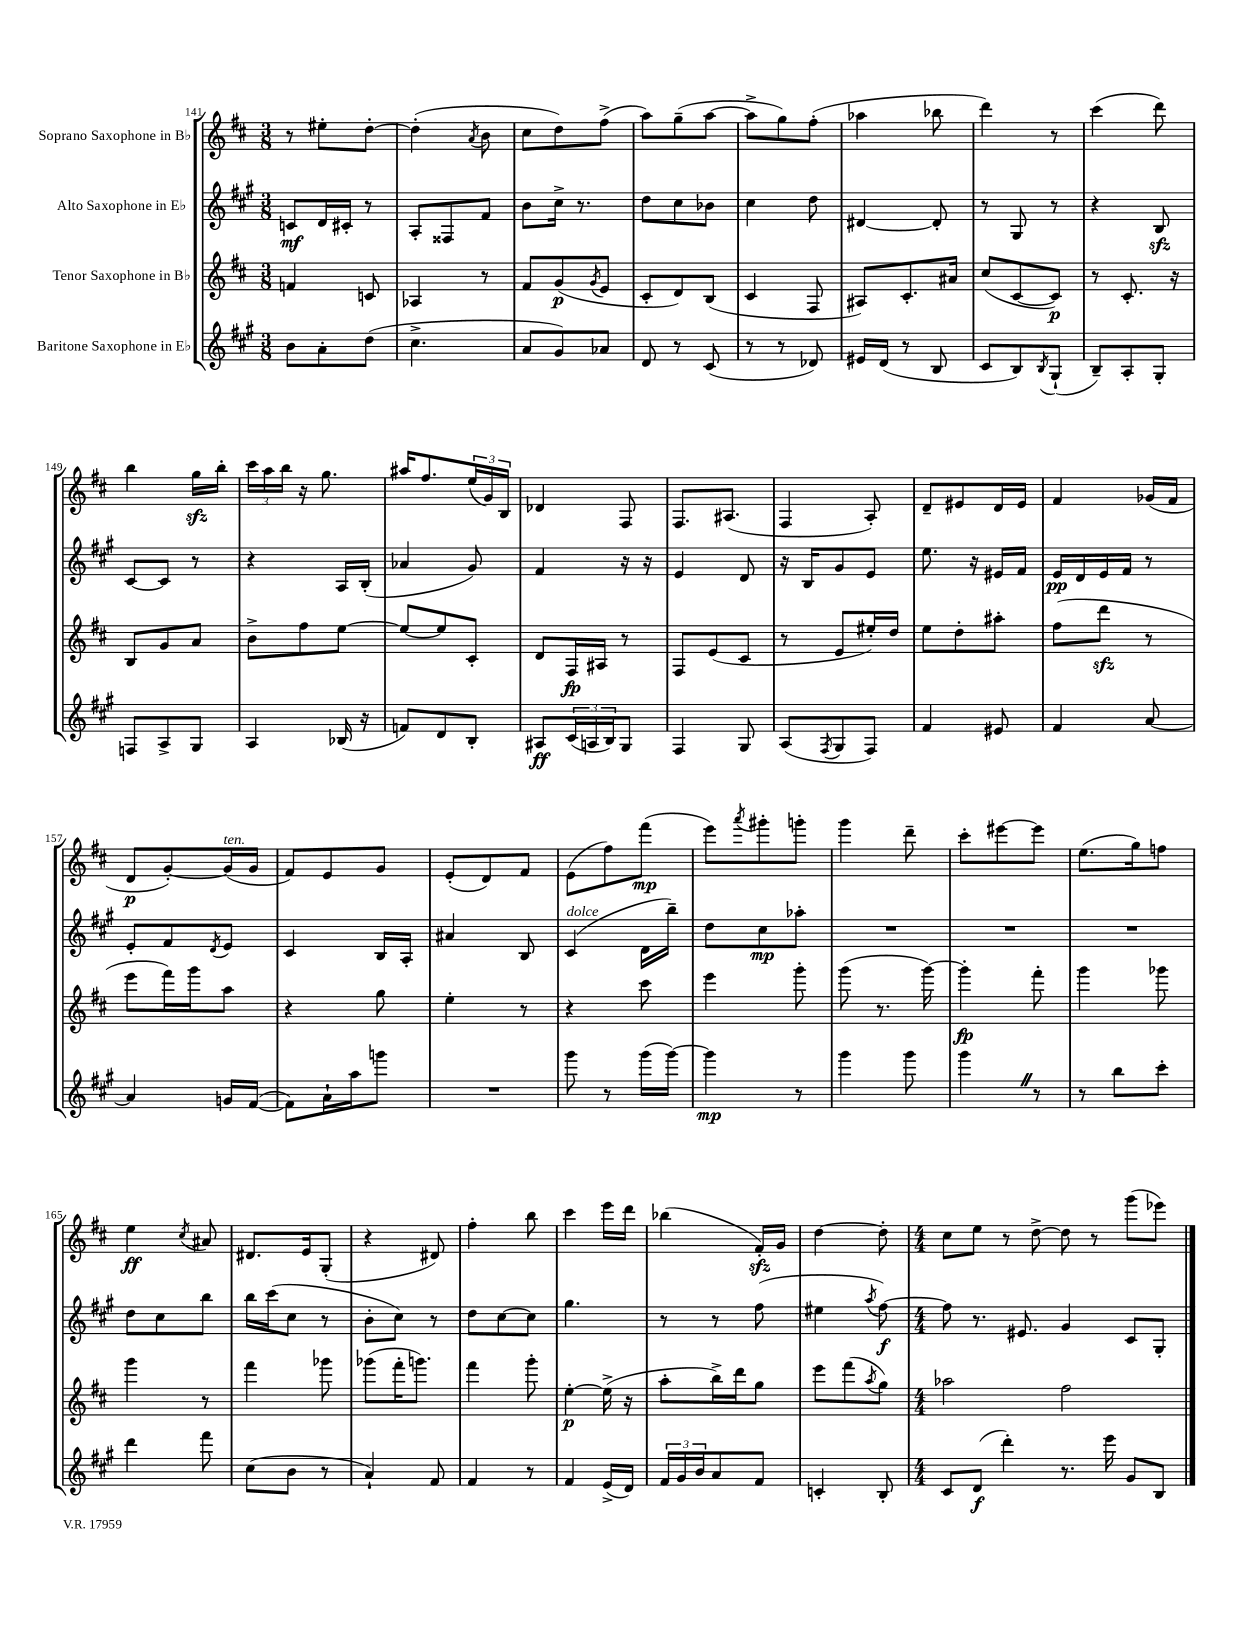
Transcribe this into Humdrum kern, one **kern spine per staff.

**kern	**dynam	**kern	**dynam	**kern	**dynam	**kern	**dynam
*part4	*part4	*part3	*part3	*part2	*part2	*part1	*part1
*staff4	*staff4	*staff3	*staff3	*staff2	*staff2	*staff1	*staff1
*I"Baritone Saxophone in E♭	*	*I"Tenor Saxophone in B♭	*	*I"Alto Saxophone in E♭	*	*I"Soprano Saxophone in B♭	*
*clefG2	*	*clefG2	*	*clefG2	*	*clefG2	*
*k[f#c#g#]	*	*k[f#c#]	*	*k[f#c#g#]	*	*k[f#c#]	*
*M3/8	*	*M3/8	*	*M3/8	*	*M3/8	*
=141	=141	=141	=141	=141	=141	=141	=141
8b\L	.	4fn/	.	8cn/L	mf	8r	.
8a'\	.	.	.	16d/L	.	8ee#X'\L	.
.	.	.	.	16c#X'/JJ	.	.	.
(8dd\J	.	8cn/	.	8r	.	[8dd'\J	.
=142	=142	=142	=142	=142	=142	=142	=142
4.cc#^\	.	4A-X/	.	8A'/L	.	(4dd'\]	.
.	.	.	.	8F##X/	.	.	.
.	.	.	.	.	.	8qa/	.
.	.	8r	.	8f#/J	.	8b\	.
=143	=143	=143	=143	=143	=143	=143	=143
8a/L	.	8f#/L	.	8b\L	.	8cc#\L	.
8g#/)	.	(8g/	p	16cc#^\Jk	.	8dd\)	.
.	.	.	.	8.r	.	.	.
.	.	8qg/	.	.	.	.	.
8a-X/J	.	8e/J	.	.	.	(8ff#^\J	.
=144	=144	=144	=144	=144	=144	=144	=144
8d/	.	8c#'/L	.	8dd\L	.	8aa\L)	.
8r	.	8d/)	.	8cc#\	.	(8gg~\	.
(8c#/	.	(8B/J	.	8b-X\J	.	[8aa\J	.
=145	=145	=145	=145	=145	=145	=145	=145
8r	.	4c#/	.	4cc#\	.	8aa^\L]	.
8r	.	.	.	.	.	8gg\)	.
8d-X/)	.	8F#/	.	8dd\	.	(8ff#'\J	.
=146	=146	=146	=146	=146	=146	=146	=146
16e#X/LL	.	8A#X/L)	.	[4d#X/	.	4aa-X\	.
(16d/JJ	.	.	.	.	.	.	.
8r	.	8.c#'/	.	.	.	.	.
8B/	.	.	.	8d#'/]	.	8bb-X\	.
.	.	16a#X/Jk	.	.	.	.	.
=147	=147	=147	=147	=147	=147	=147	=147
8c#/L	.	(8cc#/L	.	8r	.	4ddd\)	.
8B/)	.	[8c#/	.	8G#/	.	.	.
8qB/	.	.	.	.	.	.	.
(8G#`/J	.	8c#/J])	p	8r	.	8r	.
=148	=148	=148	=148	=148	=148	=148	=148
8B~/L)	.	8r	.	4r	.	(4ccc#\	.
8A'/	.	8.c#'/	.	.	.	.	.
8G#'/J	.	.	.	8Bzz/	.	8ddd\)	.
.	.	16r	.	.	.	.	.
!!LO:LB:g=z
=149	=149	=149	=149	=149	=149	=149	=149
8Fn/L	.	8B/L	.	[8c#/L	.	4bb\	.
8A^/	.	8g/	.	8c#/J]	.	.	.
8G#/J	.	8a/J	.	8r	.	16ggzz\LL	.
.	.	.	.	.	.	16bb'\JJ	.
=150	=150	=150	=150	=150	=150	=150	=150
4A/	.	8b^\L	.	4r	.	24ccc#\LL	.
.	.	.	.	.	.	24aa\	.
.	.	.	.	.	.	24bb\JJ	.
.	.	8ff#\	.	.	.	16r	.
.	.	.	.	.	.	8.gg\	.
(16B-X/	.	[8ee\J	.	16A/LL	.	.	.
16r	.	.	.	(16B'/JJ	.	.	.
=151	=151	=151	=151	=151	=151	=151	=151
8fn/L)	.	8ee/L_	.	4a-X/	.	16aa#X/KL	.
.	.	.	.	.	.	8.ff#/	.
8d/	.	8ee/]	.	.	.	.	.
8B'/J	.	8c#'/J	.	8g#/)	.	(24ee/L	.
.	.	.	.	.	.	24g/)	.
.	.	.	.	.	.	24B/JJ	.
=152	=152	=152	=152	=152	=152	=152	=152
8A#X/L	ff	8d/L	.	4f#/	.	4d-X/	.
(24c#/L	.	16F#/L	fp	.	.	.	.
24An/	.	.	.	.	.	.	.
.	.	16A#X/JJ	.	.	.	.	.
24B/J)	.	.	.	.	.	.	.
8G#/J	.	8r	.	16r	.	8F#/	.
.	.	.	.	16r	.	.	.
=153	=153	=153	=153	=153	=153	=153	=153
4F#/	.	8F#/L	.	4e/	.	8.F#/L	.
.	.	(8e/	.	.	.	.	.
.	.	.	.	.	.	(8.A#X/J	.
8G#/	.	8c#/J	.	8d/	.	.	.
=154	=154	=154	=154	=154	=154	=154	=154
(8A/L	.	8r	.	16r	.	4F#/	.
.	.	.	.	16B/KL	.	.	.
8qF#/	.	.	.	.	.	.	.
8G#/	.	8e/L	.	8g#/	.	.	.
8F#/J)	.	16ee#X'/L)	.	8e/J	.	8A'/)	.
.	.	16dd/JJ	.	.	.	.	.
=155	=155	=155	=155	=155	=155	=155	=155
4f#/	.	8ee\L	.	8.ee\	.	8d~/L	.
.	.	8dd'\	.	.	.	8e#X/	.
.	.	.	.	16r	.	.	.
8e#X/	.	8aa#X'\J	.	16e#X/LL	.	16d/L	.
.	.	.	.	16f#/JJ	.	16e#/JJ	.
=156	=156	=156	=156	=156	=156	=156	=156
4f#/	.	(8ff#\L	.	16e/LL	pp	4f#/	.
.	.	.	.	16d/	.	.	.
.	.	8dddzz\J	.	16e/	.	.	.
.	.	.	.	16f#/JJ	.	.	.
[8a/	.	8r	.	8r	.	(16g-X/LL	.
.	.	.	.	.	.	16f#/JJ	.
!!LO:LB:g=z
=157	=157	=157	=157	=157	=157	=157	=157
4a/]	.	8eee\L	.	8e'/L	.	8d/L	p
.	.	16fff#\L)	.	8f#/	.	[8g'/)	.
.	.	16ggg\J	.	.	.	.	.
.	.	.	.	8qd/	.	.	.
!	!	!	!	!	!	!LO:TX:a:i:t=ten.	!
16gn/LL	.	8aa\J	.	8e/J	.	(16g/L]	.
([16f#/JJ	.	.	.	.	.	16g/JJ	.
=158	=158	=158	=158	=158	=158	=158	=158
8f#\L])	.	4r	.	4c#/	.	8f#/L)	.
16a`\L	.	.	.	.	.	8e/	.
16aa\J	.	.	.	.	.	.	.
8gggn\J	.	8gg\	.	16B/LL	.	8g/J	.
.	.	.	.	16A'/JJ	.	.	.
=159	=159	=159	=159	=159	=159	=159	=159
4.r	.	4ee'\	.	4a#X/	.	(8e'/L	.
.	.	.	.	.	.	8d/)	.
.	.	8r	.	8B/	.	8f#/J	.
=160	=160	=160	=160	=160	=160	=160	=160
!	!	!	!	!LO:TX:a:i:t=dolce	!	!	!
8ggg#\	.	4r	.	(4c#/	.	(8e\L	.
8r	.	.	.	.	.	8ff#\)	.
(16ggg#\LL	.	8ccc#\	.	16d\LL	.	(8fff#\J	mp
[16ggg#\JJ)	.	.	.	16bb~\JJ)	.	.	.
=161	=161	=161	=161	=161	=161	=161	=161
4ggg#\]	mp	4eee\	.	8dd\L	.	8eee\L)	.
.	.	.	.	.	.	8qaaa/	.
.	.	.	.	8cc#\	mp	8ggg#X'\	.
8r	.	8ggg'\	.	8aa-X'\J	.	8gggn'\J	.
=162	=162	=162	=162	=162	=162	=162	=162
4ggg#\	.	(8ggg\	.	4.r	.	4ggg\	.
.	.	8.r	.	.	.	.	.
8ggg#\	.	.	.	.	.	8ddd~\	.
.	.	[16ggg\)	.	.	.	.	.
=163	=163	=163	=163	=163	=163	=163	=163
4ggg#Z\	.	4ggg'\]	fp	4.r	.	8ccc#'\L	.
.	.	.	.	.	.	[8eee#X\	.
8r	.	8fff#'\	.	.	.	8eee#\J]	.
=164	=164	=164	=164	=164	=164	=164	=164
8r	.	4ggg\	.	4.r	.	(8.ee\L	.
8bb\L	.	.	.	.	.	.	.
.	.	.	.	.	.	16gg\k)	.
8ccc#'\J	.	8ggg-X\	.	.	.	8ffn\J	.
!!LO:LB:g=z
=165	=165	=165	=165	=165	=165	=165	=165
4ddd\	.	4ggg\	.	8dd\L	.	4ee\	ff
.	.	.	.	8cc#\	.	.	.
.	.	.	.	.	.	8qcc#/	.
8fff#\	.	8r	.	8bb\J	.	8a#X/	.
=166	=166	=166	=166	=166	=166	=166	=166
(8cc#\L	.	4fff#\	.	16bb\LL	.	8.d#X/L	.
.	.	.	.	(16ccc#\J	.	.	.
8b\J	.	.	.	8cc#\J	.	.	.
.	.	.	.	.	.	16e/k	.
8r	.	8ggg-X\	.	8r	.	(8G'/J	.
=167	=167	=167	=167	=167	=167	=167	=167
4a`/)	.	(8ggg-X\L	.	8b'\L	.	4r	.
.	.	16fff#'\K	.	8cc#\J)	.	.	.
.	.	8.gggn\J)	.	.	.	.	.
8f#/	.	.	.	8r	.	8d#X/)	.
=168	=168	=168	=168	=168	=168	=168	=168
4f#/	.	4fff#\	.	8dd\L	.	4ff#'\	.
.	.	.	.	[8cc#\	.	.	.
8r	.	8ggg'\	.	8cc#\J]	.	8bb\	.
=169	=169	=169	=169	=169	=169	=169	=169
4f#/	.	[4ee'\	p	4.gg#\	.	4ccc#\	.
(16e^/LL	.	(16ee^\]	.	.	.	16eee\LL	.
16d/JJ)	.	16r	.	.	.	16ddd\JJ	.
=170	=170	=170	=170	=170	=170	=170	=170
24f#/LL	.	8aa'\L	.	8r	.	(4bb-X\	.
24g#/	.	.	.	.	.	.	.
24b/J	.	.	.	.	.	.	.
8a/	.	16bb^\L)	.	8r	.	.	.
.	.	16ddd\J	.	.	.	.	.
8f#/J	.	8gg\J	.	(8ff#\	.	16f#zz'/LL)	.
.	.	.	.	.	.	16g/JJ	.
=171	=171	=171	=171	=171	=171	=171	=171
4cn'/	.	8eee\L	.	4ee#X\	.	[4dd\	.
.	.	(8fff#\	.	.	.	.	.
.	.	8qaa/	.	8qaa/	.	.	.
8B'/	.	8gg\J)	.	[8ff#\)	f	8dd'\]	.
=172	=172	=172	=172	=172	=172	=172	=172
*M4/4	*	*M4/4	*	*M4/4	*	*M4/4	*
8c#/L	.	2aa-X\	.	8ff#\]	.	8cc#\L	.
(8d/J	f	.	.	8.r	.	8ee\J	.
4ddd'\)	.	.	.	.	.	8r	.
.	.	.	.	8.e#X/	.	.	.
.	.	.	.	.	.	[8dd^\	.
8.r	.	2ff#\	.	4g#/	.	8dd\]	.
.	.	.	.	.	.	8r	.
16eee\	.	.	.	.	.	.	.
8g#/L	.	.	.	8c#/L	.	(8ggg\L	.
8B/J	.	.	.	8G#'/J	.	8eee-X\J)	.
==	==	==	==	==	==	==	==
*-	*-	*-	*-	*-	*-	*-	*-
